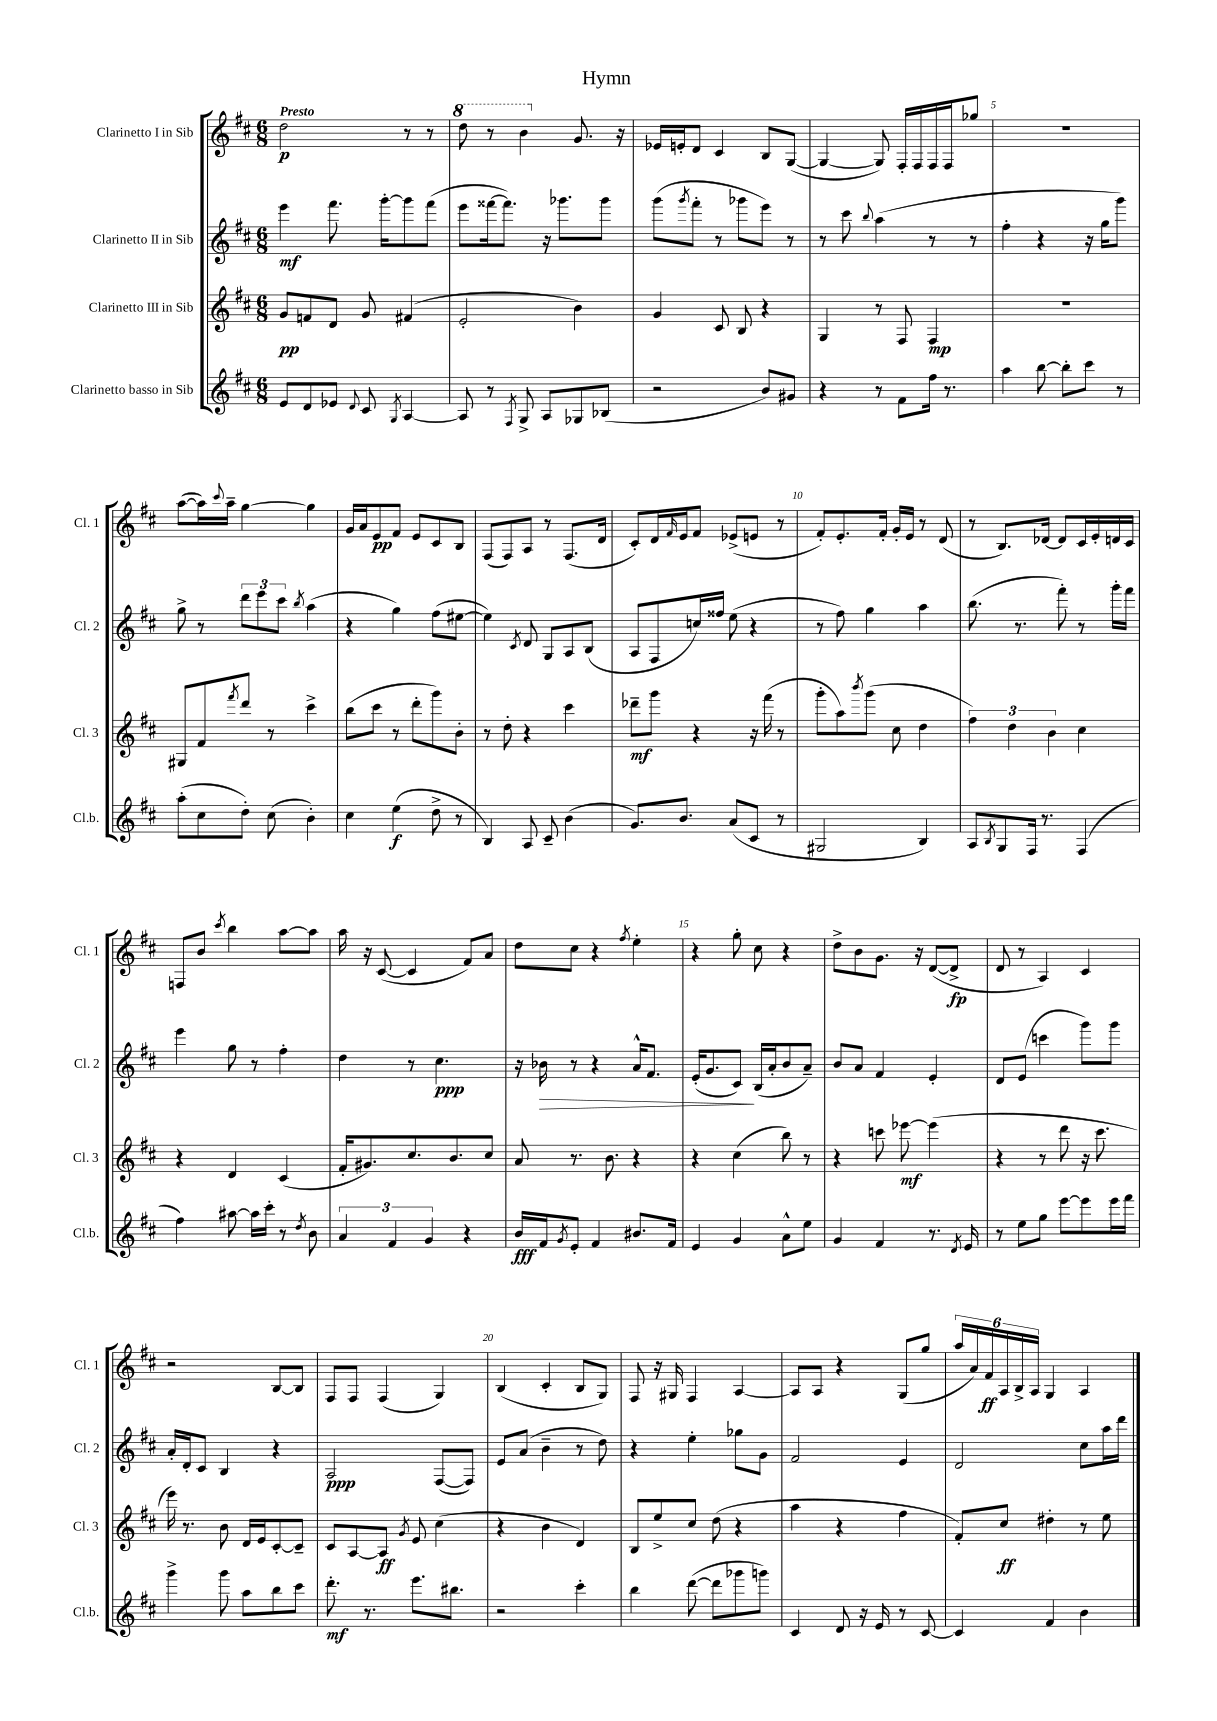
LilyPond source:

\header { title = "Hymn" }
<<
\new StaffGroup <<
\new Staff = "s0" \with { instrumentName = "Clarinetto I in Sib" shortInstrumentName = "Cl. 1" } {
    \clef treble \key d \major \numericTimeSignature \time 6/8 \tempo "Presto"
    d''2\p r8 r8 |
    \ottava #1 d'''8 r8 b''4 \ottava #0 g'8. r16 |
    ees'16 e'16-. d'8 cis'4 b8 g8~( |
    g4~ g8) fis16-. fis16 fis16 fis16 ges''8 |
    R2. |
    a''8~( a''16) \appoggiatura { cis'''8 } a''16-- g''4~ g''4 |
    g'16 a'16 e'8\pp fis'8 e'8 cis'8 b8 |
    fis8( fis8) a8 r8 fis8.( d'16 |
    cis'8-.) d'16 \grace { fis'16 } e'16 fis'8 ees'8->( e'8 r8 |
    fis'8-.) e'8.-. fis'16-. g'16-. e'16 r8 d'8( |
    r8 b8.) des'16~ des'8 cis'16 e'16-. d'16 cis'16 |
    f8 b'8 \acciaccatura { cis'''8 } b''4 a''8~ a''8 |
    a''16 r16 cis'8~( cis'4 fis'8) a'8 |
    d''8 cis''8 r4 \acciaccatura { fis''8 } e''4-. |
    r4 g''8-. cis''8 r4 |
    d''8-> b'8 g'8. r16 d'8~( d'8->\fp |
    d'8 r8 a4) cis'4 |
    r2 b8~ b8 |
    fis8 fis8 fis4( g4) |
    b4( cis'4-. b8 g8) |
    fis8 r16 gis16 fis4 a4~ |
    a8 a8 r4 g8( g''8 |
    \tuplet 6/4 { a''16 a'16) fis'16\ff a16 b16-> a16 } g4 a4 \bar "|." |
}
\new Staff = "s1" \with { instrumentName = "Clarinetto II in Sib" shortInstrumentName = "Cl. 2" } {
    \clef treble \key d \major \numericTimeSignature \time 6/8
    e'''4\mf fis'''8. g'''16~-. g'''8 fis'''8( |
    e'''8 fisis'''16~ fisis'''8.) r16 ges'''8. ges'''8 |
    g'''8( \acciaccatura { g'''8 } fis'''8-. r8 ges'''8 e'''8) r8 |
    r8 cis'''8 \appoggiatura { b''8 } a''4( r8 r8 |
    fis''4-. r4 r16 g''16 g'''8) |
    g''8-> r8 \tuplet 3/2 { d'''8 e'''8 cis'''8 } \acciaccatura { b''8 } a''4( |
    r4 g''4) fis''8( eis''8~ |
    eis''4) \acciaccatura { cis'8 } d'8 g8 a8 b8( |
    a8 fis8 c''16) fisis''16 e''8( r4 |
    r8 fis''8) g''4 a''4 |
    b''8.( r8. fis'''8-.) r8 g'''16-. fis'''16 |
    e'''4 g''8 r8 fis''4-. |
    d''4 r8 cis''4.\ppp |
    r16 bes'16\> r8 r4 a'16-^ fis'8. |
    e'16-.( g'8. cis'8\!) b16( a'16-. b'8 a'8--) |
    b'8 a'8 fis'4 e'4-. |
    d'8 e'8( c'''4 g'''8) g'''8 |
    a'16-. d'16-. cis'8 b4 r4 |
    a2\ppp fis8~( fis8) |
    e'8 a'8( b'4-- r8 d''8) |
    r4 e''4-. ges''8 g'8 |
    fis'2 e'4 |
    d'2 cis''8 a''16 d'''16 \bar "|." |
}
\new Staff = "s2" \with { instrumentName = "Clarinetto III in Sib" shortInstrumentName = "Cl. 3" } {
    \clef treble \key d \major \numericTimeSignature \time 6/8
    g'8\pp f'8 d'8 g'8 fis'4( |
    e'2-. b'4) |
    g'4 cis'8 b8 r4 |
    g4 r8 fis8 fis4\mp |
    R2. |
    gis8 fis'8 \acciaccatura { fis'''8 } d'''8 r8 cis'''4-> |
    b''8( cis'''8 r8 d'''8-. g'''8) b'8-. |
    r8 d''8-. r4 cis'''4 |
    des'''8--\mf g'''8 r4 r16 fis'''16( r8 |
    g'''8-. a''8) \acciaccatura { b'''8 } g'''8( cis''8 d''4 |
    \tuplet 3/2 { fis''4) d''4 b'4 } cis''4 |
    r4 d'4 cis'4( |
    fis'16-. gis'8.) cis''8. b'8. cis''8 |
    a'8 r8. b'8. r4 |
    r4 cis''4( b''8) r8 |
    r4 c'''8 ees'''8~\mf ees'''4( |
    r4 r8 d'''8 r16 cis'''8. |
    e'''16) r8. b'8 d'16 e'16 cis'8~-. cis'8-- |
    cis'8 a8~ a8\ff \acciaccatura { g'8 } e'8 cis''4( |
    r4 b'4 d'4) |
    b8 e''8-> cis''8 d''8( r4 |
    a''4 r4 fis''4 |
    fis'8-.) cis''8\ff dis''4-. r8 e''8 \bar "|." |
}
\new Staff = "s3" \with { instrumentName = "Clarinetto basso in Sib" shortInstrumentName = "Cl.b." } {
    \clef treble \key d \major \numericTimeSignature \time 6/8
    e'8 d'8 ees'8 \appoggiatura { d'8 } cis'8 \acciaccatura { g8 } a4~ |
    a8 r8 \acciaccatura { fis8 } g8-> a8 ges8 bes8( |
    r2 b'8) gis'8 |
    r4 r8 fis'8 fis''16 r8. |
    a''4 b''8~ b''8-. cis'''8 r8 |
    a''8-.( cis''8 d''8-.) cis''8( b'4-.) |
    cis''4 e''4\f( d''8-> r8 |
    b4) a8 cis'8-- b'4( |
    g'8.) b'8. a'8( cis'8 r8 |
    gis2 b4) |
    a8 \acciaccatura { b8 } g8 fis16 r8. fis4( |
    fis''4) ais''8~ ais''16 cis'''16-. r8 \acciaccatura { d''8 } b'8 |
    \tuplet 3/2 { a'4 fis'4 g'4 } r4 |
    b'16\fff fis'16 \acciaccatura { g'8 } e'8-. fis'4 bis'8. fis'16 |
    e'4 g'4 a'8-^ e''8 |
    g'4 fis'4 r8. \acciaccatura { d'8 } e'16 |
    r8 e''8 g''8 e'''8~ e'''8 e'''16 fis'''16 |
    g'''4-> g'''8 a''8 b''8 cis'''8 |
    d'''8.-.\mf r8. e'''8. bis''8. |
    r2 cis'''4-. |
    b''4 d'''8~( d'''8 ges'''8 g'''8) |
    cis'4 d'8 r16 e'16 r8 cis'8~ |
    cis'4 fis'4 b'4 \bar "|." |
}
>>
>>
\layout { \context { \Score \override BarNumber.break-visibility = ##(#f #t #t) barNumberVisibility = #(every-nth-bar-number-visible 5) } }
